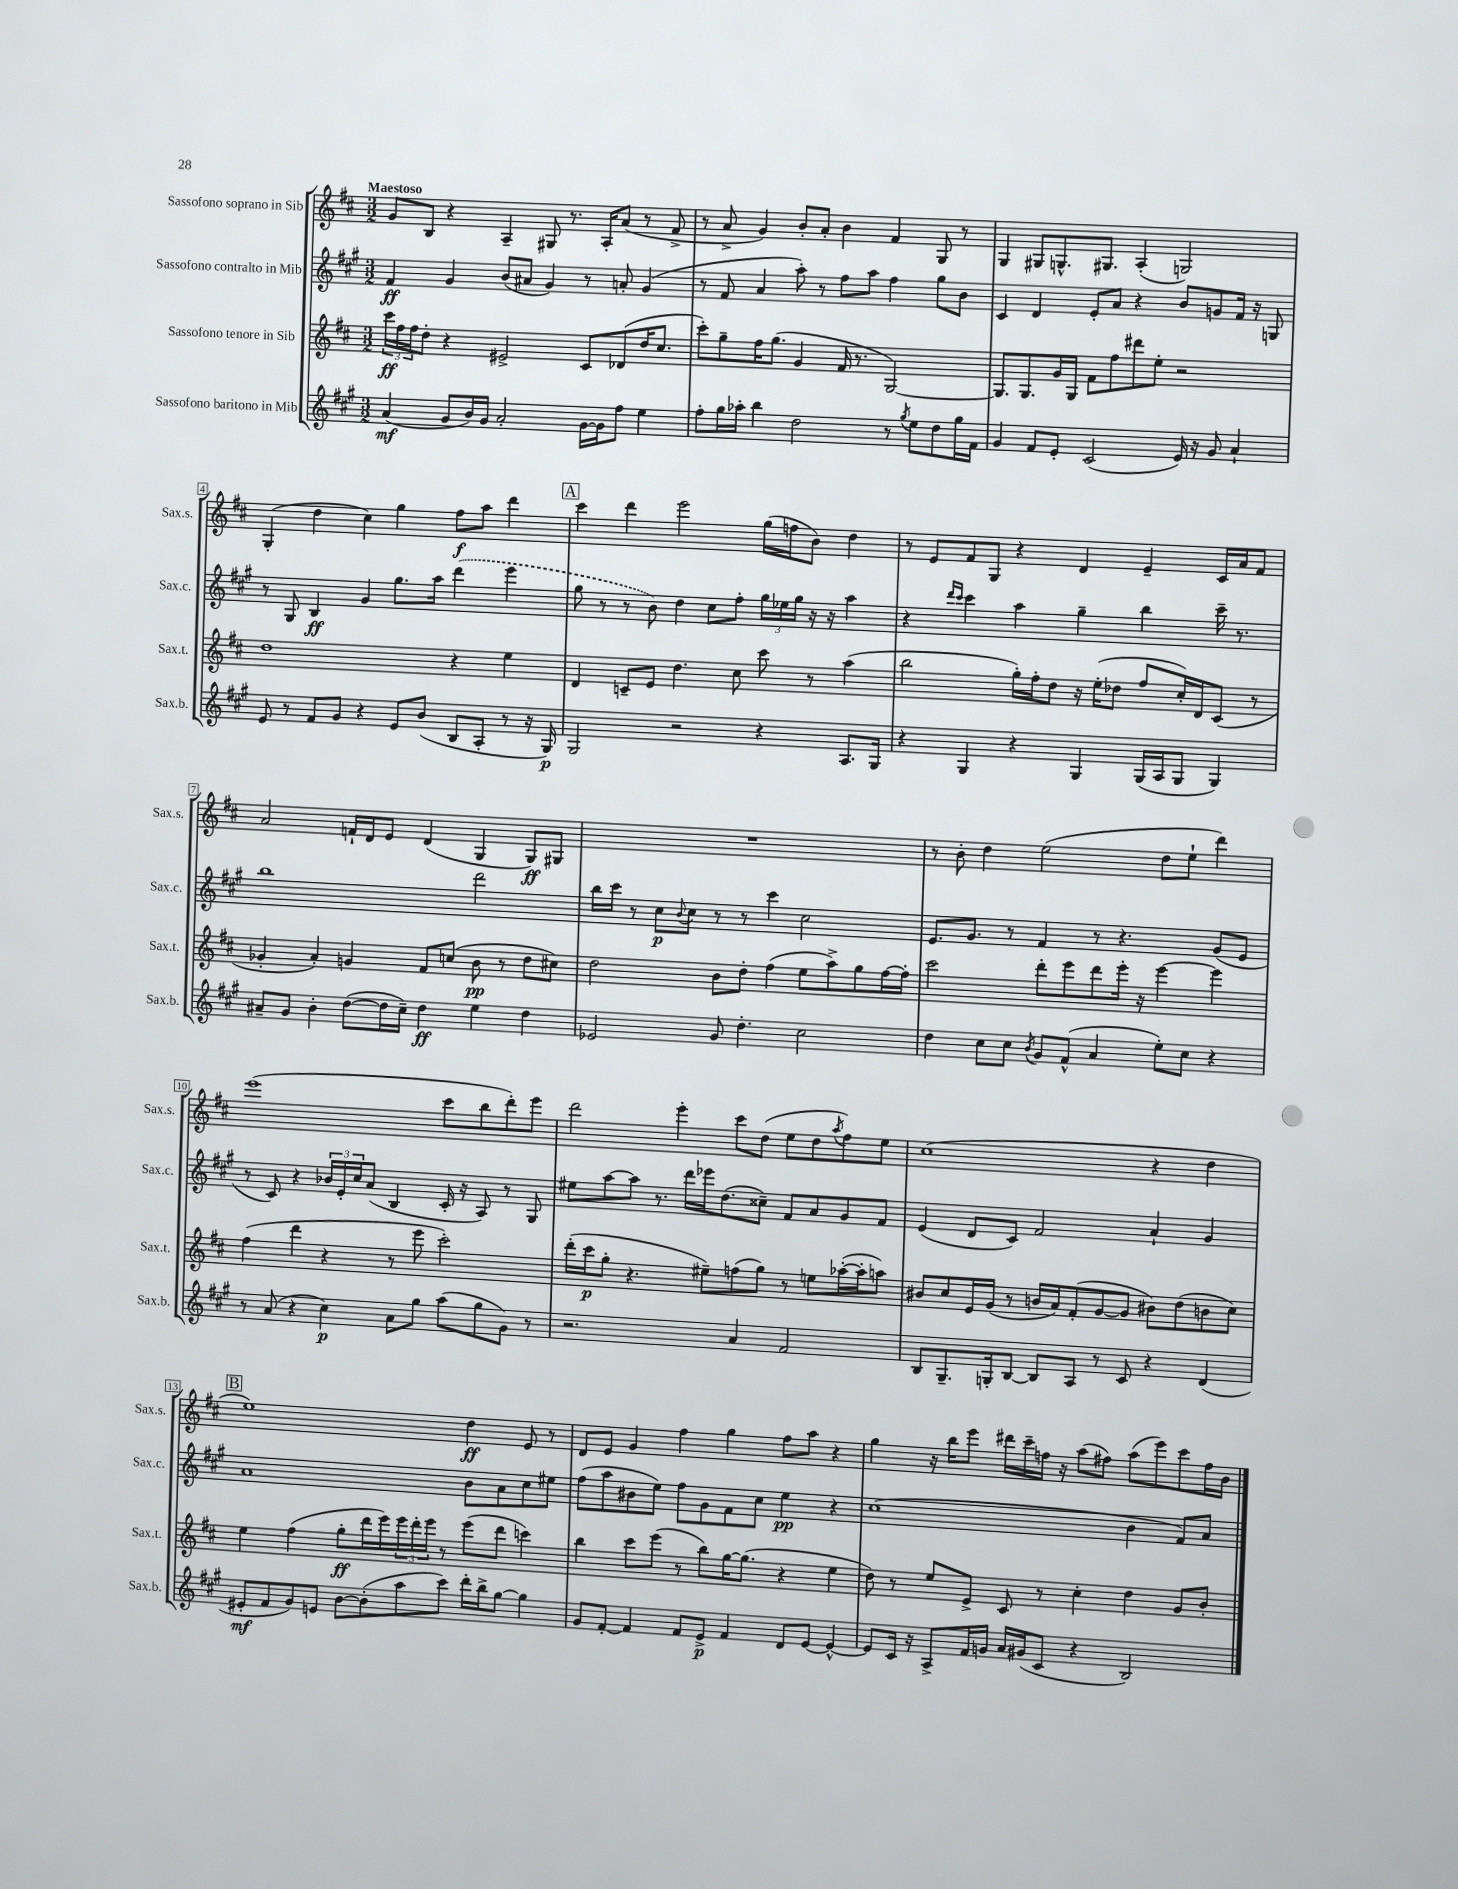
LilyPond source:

<<
\new StaffGroup <<
\new Staff = "s0" \with { instrumentName = "Sassofono soprano in Sib" shortInstrumentName = "Sax.s." } {
    \clef treble \key d \major \numericTimeSignature \time 3/2 \tempo "Maestoso"
    g'8 b8 r4 a4-- gis8 r8. a16-. a'8( r8 fis'8-> |
    r8 a'8-> g'4) b'8-. a'8-. b'4 fis'4 g8 r8 |
    g4 gis8 g8.-^ gis8. a4-.( g2) |
    g4-.( d''4 cis''4) g''4 fis''8\f a''8 d'''4 |
    \mark \markup { \box "A" } cis'''4 d'''4 e'''2 g''16( f''16 b'8) d''4 |
    r8 e'8 fis'8 g8 r4 d'4 e'4-- cis'16 a'16 fis'8 |
    a'2 f'16-! d'16 e'8 d'4( g4 g8\ff) gis8 |
    R1. |
    r8 b'8-. d''4 e''2( d''8 e''8-! d'''4) |
    e'''1( cis'''8 b''8 d'''8-.) e'''8 |
    d'''2 e'''4-. cis'''8 d''8( e''8 d''8 \acciaccatura { a''8 } fis''8) e''8 |
    cis''1( r4 d''4 |
    \mark \markup { \box "B" } e''1) d''4\ff e'8 r8 |
    d'8 e'8 g'4 fis''4 g''4 fis''8 a''8 r4 |
    g''4 r16 b''16 e'''8 dis'''16 cis'''16-- f''16 r16 a''8( fis''8) a''8( e'''8) cis'''8 fis''16 b'16 \bar "|." |
}
\new Staff = "s1" \with { instrumentName = "Sassofono contralto in Mib" shortInstrumentName = "Sax.c." } {
    \clef treble \key a \major \numericTimeSignature \time 3/2
    fis'4\ff gis'4 b'8( ais'8 gis'4) r8 a'8-. gis'4( |
    r8 fis'8 a'4 a''8-.) r8 fis''8 a''8 fis''4 gis''8 b'8 |
    cis'4 d'4 e'8-. a'8 r4 b'8 g'8 fis'16 r16 g8 |
    r8 gis8 b4\ff gis'4 gis''8. a''16 \once \slurDashed d'''4( e'''4 |
    \mark \markup { \box "A" } gis''8 r8 r8 b'8) d''4 cis''8 fis''8-. \tuplet 3/2 { gis''16 ees''16 gis''16 } r16 r16 a''4 |
    r4 \grace { d'''16 cis'''16 } cis'''4 a''4 gis''4-- b''4 cis'''16-- r8. |
    b''1 d'''2 |
    b''16 cis'''16 r8 cis''8\p \appoggiatura { b'8 } cis''8 r8 r8 cis'''4 cis''2 |
    e'8. gis'8. r8 fis'4 r8 r4. gis'8( e'8 |
    r8 cis'8) r4 \tuplet 3/2 { bes'16 e'16-. cis''16 } a'8( b4 cis'16-. r16 a8) r8 gis8 |
    eis''8 a''8~ a''8 r8. d'''16 ees'''16 d''8.( cisis''8--) fis'8 a'8 gis'8 fis'8 |
    e'4( d'8 cis'8) fis'2 a'4-! gis'4 |
    \mark \markup { \box "B" } a'1 b'8 a'8 cis''8 eis''8 |
    fis''8( a''8 bis'8 e''8) fis''8 gis'8 fis'8 cis''8 e''4\pp r4 |
    cis''1( b'4 fis'8) a'8 \bar "|." |
}
\new Staff = "s2" \with { instrumentName = "Sassofono tenore in Sib" shortInstrumentName = "Sax.t." } {
    \clef treble \key d \major \numericTimeSignature \time 3/2
    \tuplet 3/2 { cis'''16\ff fis''16 fis''16 } d''8-. r4 eis'2-> cis'8 des'8( d''16 cis''8. |
    cis'''8-.) g''8-- fis''16 g''8.( g'4 fis'16 r8. g2~) |
    g8. g8. g'16 g16 fis'8 fis''8 dis'''8 e''8-. r2 |
    d''1 r4 e''4 |
    \mark \markup { \box "A" } d'4 c'8-- e'8 d''4. cis''8 cis'''8 r8 a''4( |
    b''2 g''16-.) fis''16-. d''8 r16 e''16-.( des''8 fis''8 cis''16-.) d'16 cis'8( r8 |
    ges'4-. a'4-.) g'4 fis'8 c''8( b'8\pp r8 d''8 cis''8) |
    d''2 b'8 d''8-. fis''4( e''8 a''8->) g''8 fis''16~ fis''16-. |
    cis'''2 d'''8-. e'''8 d'''8 e'''16-. r16 e'''4~ e'''4 |
    fis''4( d'''4 r4 r8 e'''8 cis'''2-.) |
    d'''16-.( cis'''16\p g''8-. r4. eis''8--) f''8( g''8) r8 e''8 aes''16~-.( aes''16-. a''8) |
    bis'8 cis''8 e'16 g'16( r8 b'16 a'16) fis'8-.( g'8~ g'8 bis'8) d''8( b'8 cis''8) |
    \mark \markup { \box "B" } e''4 fis''4( g''8-.\ff d'''16 e'''16) \tuplet 3/2 { e'''16 d'''16-. e'''16 } r8 e'''8( d'''8 c'''4) |
    b''4 cis'''8 e'''8( r8 b''8) g''16~ g''8.( r4 e''4 |
    d''8) r8 e''8 e'8-> cis'8 r8 cis''4-. d''4 g'8 b'8-. \bar "|." |
}
\new Staff = "s3" \with { instrumentName = "Sassofono baritono in Mib" shortInstrumentName = "Sax.b." } {
    \clef treble \key a \major \numericTimeSignature \time 3/2
    a'4\mf( gis'8 b'16) gis'16 a'2-. gis'16~ gis'16 fis''8 e''4 |
    fis''8-. gis''16 aes''16-. b''4 d''2 r8 \acciaccatura { gis''8 } e''8 d''8 gis''16 fis'16 |
    gis'4 fis'8 e'8-. cis'2( e'16) r16 gis'8 a'4-! |
    e'8 r8 fis'8 gis'8 r4 e'8 b'8( b8 a8-. r8 r16 gis16\p) |
    \mark \markup { \box "A" } gis2 r2 r4 a8. gis16 |
    r4 gis4 r4 gis4 gis16( a16 gis8 gis4) |
    ais'8-- gis'8 b'4-. d''8~( d''16 cis''16--) d''4\ff e''4 d''4 |
    ees'2 gis'8 d''4.-. cis''2 |
    d''4 cis''8 cis''8 \acciaccatura { b'8 } gis'8 fis'8-^( a'4 e''8-.) cis''8 r4 |
    r8 a'8( r4 cis''4\p) a'8 gis''8 a''8( gis''8 gis'8) r8 |
    r2. a'4 fis'2 |
    b8 gis8.-- g16-. b8~ b8 a8 r8 cis'8 r4 d'4( |
    \mark \markup { \box "B" } eis'8-.\mf fis'8 gis'8) e'8 b'8~ b'8-.( a''8 cis'''8) d'''16-. b''16-> gis''8~ gis''4 |
    gis'8 fis'8~-. fis'4 fis'8 e'8->\p fis'4 d'8 e'8~ e'4~-^ |
    e'8 cis'16 r16 a8-> fis'16 g'16 a'16 gis'16( cis'8 r4 b2) \bar "|." |
}
>>
>>
\layout { \context { \Score \override BarNumber.stencil = #(make-stencil-boxer 0.1 0.3 ly:text-interface::print) } }
